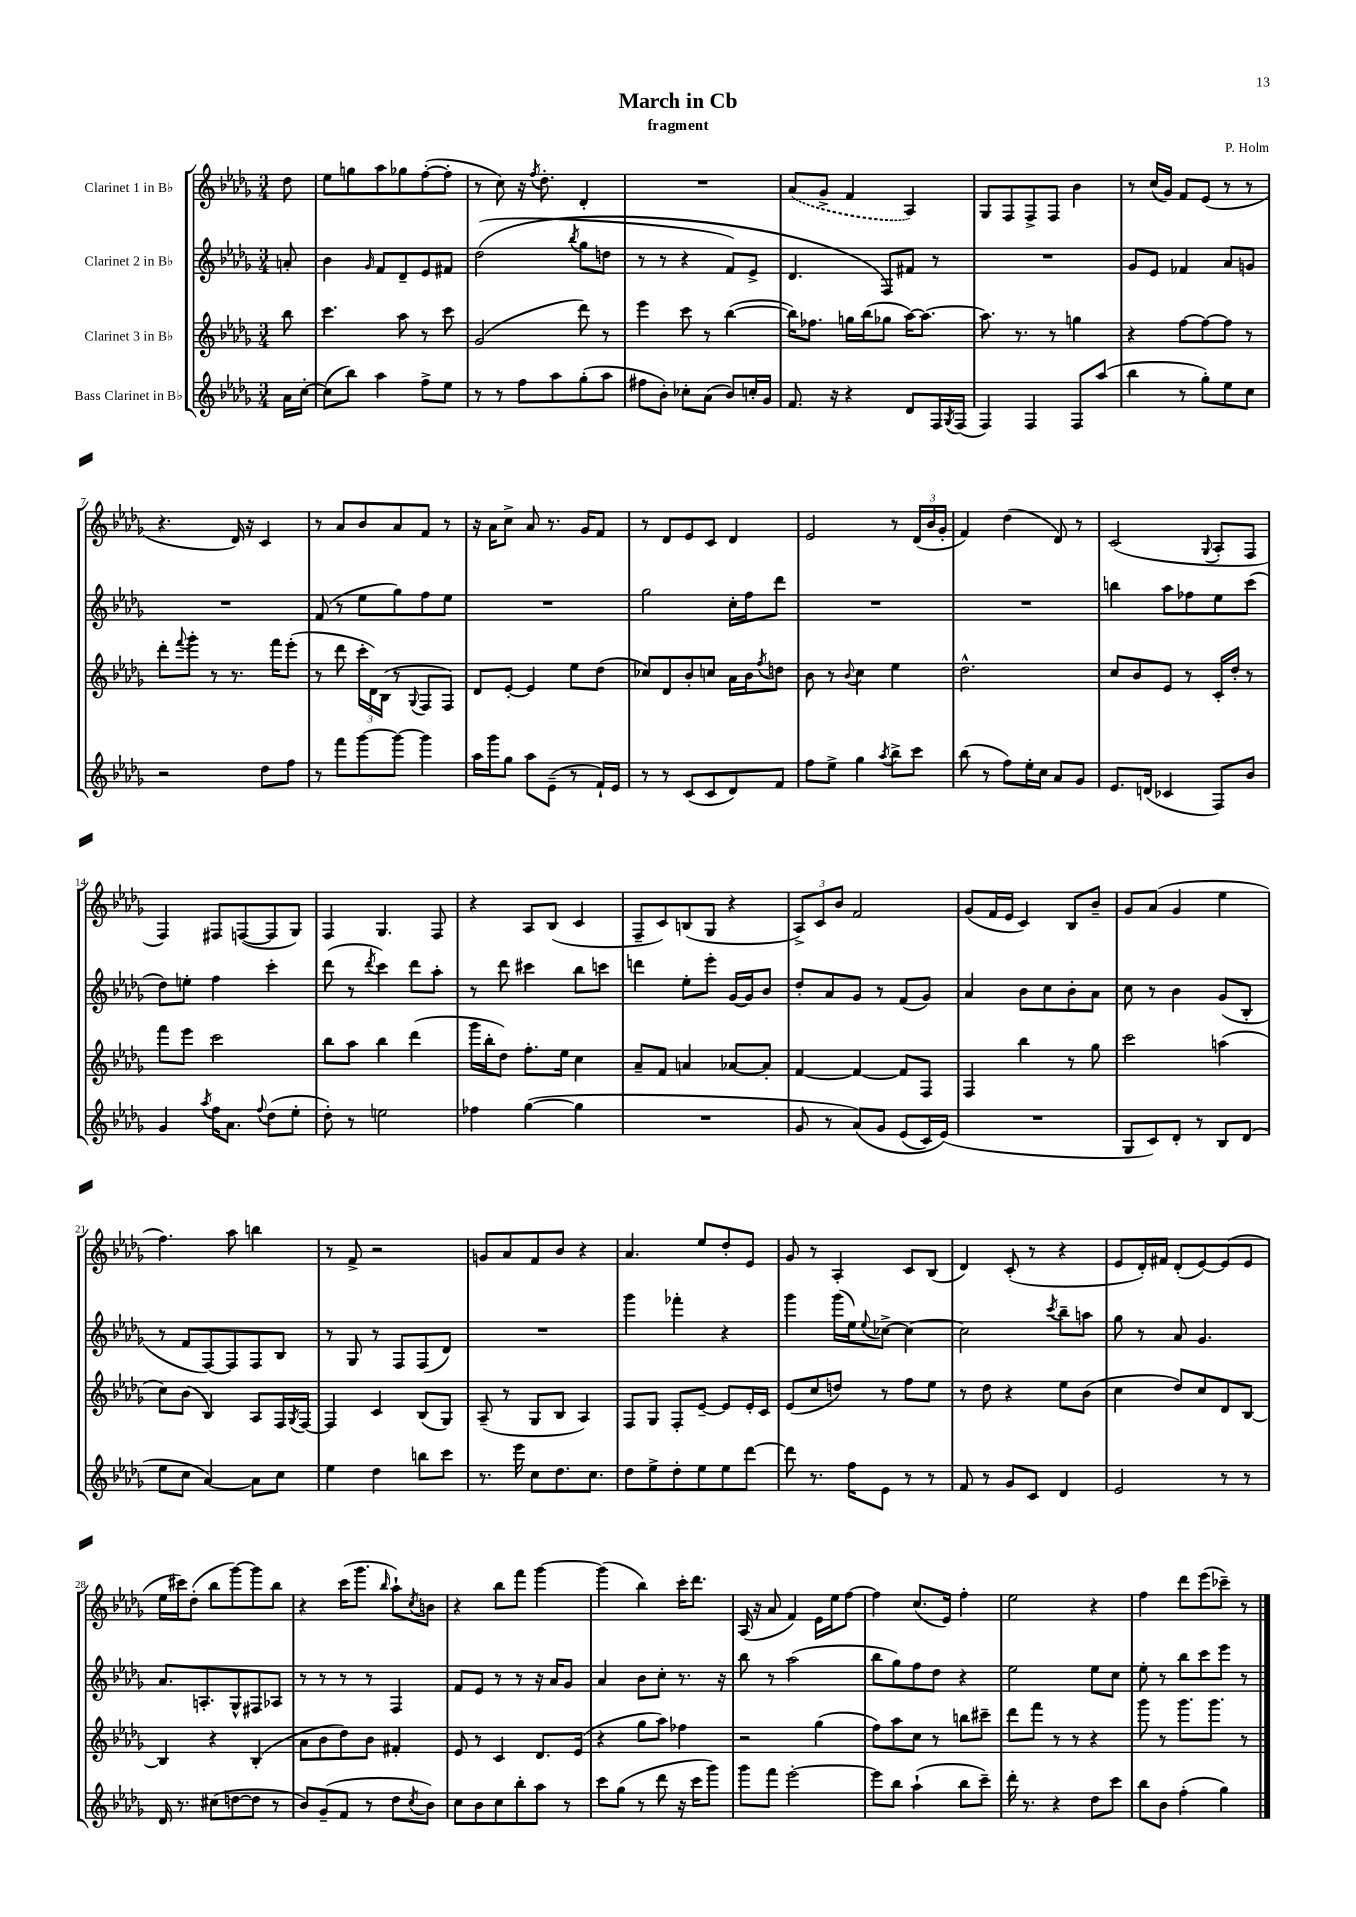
\header { title = "March in Cb" composer = "P. Holm" subtitle = "fragment" }
<<
\new StaffGroup <<
\new Staff = "s0" \with { instrumentName = "Clarinet 1 in Bb" } {
    \clef treble \key des \major \numericTimeSignature \time 3/4 \partial 8
    des''8 |
    ees''8 g''8 aes''8 ges''8 f''8~-.( f''8-. |
    r8 c''8) r16 \acciaccatura { f''8 } des''8.-. des'4-. |
    R2. |
    \once \slurDashed aes'8( ges'8-> f'4 aes4) |
    ges8 f8 f8-> f8 bes'4 |
    r8 c''16( ges'16) f'8 ees'8( r8 r8 |
    r4. des'16) r16 c'4 |
    r8 aes'8 bes'8 aes'8 f'8 r8 |
    r16 aes'16 c''8-> aes'8 r8. ges'16 f'8 |
    r8 des'8 ees'8 c'8 des'4 |
    ees'2 r8 \tuplet 3/2 { des'16( bes'16 ges'16-. } |
    f'4) des''4( des'8) r8 |
    c'2( \appoggiatura { ges8 } aes8-. f8 |
    f4) fis8 f8~( f8 ges8) |
    f4 ges4. f8 |
    r4 aes8 bes8( c'4 |
    f8-- c'8) b8( ges8 r4 |
    \tuplet 3/2 { aes8->) c'8 bes'8 } f'2 |
    ges'8( f'16 ees'16 c'4) bes8 bes'8-- |
    ges'8 aes'8( ges'4 ees''4 |
    f''4.) aes''8 b''4 |
    r8 f'8-> r2 |
    g'8 aes'8 f'8 bes'8 r4 |
    aes'4. ees''8 des''8-. ees'8 |
    ges'8 r8 aes4-. c'8 bes8( |
    des'4) c'8-.( r8 r4 |
    ees'8 des'16-.) fis'16 des'8-.( ees'8~) ees'8( ees'8 |
    ees''16 cis'''16) des''8-.( bes''8 ges'''8~) ges'''8 bes''8 |
    r4 c'''16( ges'''8. \grace { bes''16 } aes''8-!) \acciaccatura { c''8 } b'8 |
    r4 bes''8 f'''8 ges'''4~ |
    ges'''4( bes''4) c'''16-. des'''8. |
    aes16( r16 aes'8 f'4) ees'16 ees''16 f''8~ |
    f''4 c''8.( ees'16) f''4-. |
    ees''2 r4 |
    f''4 des'''8 ees'''8( ces'''8--) r8 \bar "|." |
}
\new Staff = "s1" \with { instrumentName = "Clarinet 2 in Bb" } {
    \clef treble \key des \major \numericTimeSignature \time 3/4 \partial 8
    a'8-. |
    bes'4 \grace { ges'16 } f'8 des'8-- ees'8 fis'8 |
    des''2(\( \acciaccatura { bes''8 } ges''8 d''8 |
    r8 r8 r4 f'8) ees'8-> |
    des'4. f8\) fis'8 r8 |
    R2. |
    ges'8 ees'8 fes'4 aes'8 g'8 |
    R2. |
    f'8( r8 ees''8 ges''8) f''8 ees''8 |
    R2. |
    ges''2 c''16-. f''16 des'''8 |
    R2. |
    R2. |
    b''4 aes''8 fes''8 ees''8 c'''8( |
    des''8) e''8-. f''4 c'''4-. |
    des'''8( r8 \acciaccatura { des'''8 } c'''4) des'''8 aes''8-. |
    r8 des'''8 cis'''4 bes''8 c'''8 |
    d'''4 ees''8-. ees'''8-. ges'16~ ges'16 bes'8 |
    des''8-. aes'8 ges'8 r8 f'8( ges'8) |
    aes'4 bes'8 c''8 bes'8-. aes'8 |
    c''8 r8 bes'4 ges'8( bes8-. |
    r8 f'8 f8~) f8 f8 bes8 |
    r8 ges8 r8 f8 f8( des'8) |
    R2. |
    ges'''4 fes'''4-. r4 |
    ges'''4 ges'''16( ees''16) \appoggiatura { ees''8 } ces''8~-> ces''4~ |
    ces''2 \acciaccatura { c'''8 } bes''8-- a''8 |
    ges''8 r8 aes'8 ges'4. |
    aes'8. a8.-. ges8-^ fis8 aes8 |
    r8 r8 r8 r8 f4 |
    f'8 ees'8 r8 r8 r16 aes'16 ges'8 |
    aes'4 bes'8 c''8-. r8. r16 |
    bes''8 r8 aes''2( |
    bes''8 ges''8) f''8 des''8 r4 |
    ees''2 ees''8 c''8 |
    ees''8-. r8 bes''8 c'''8 ees'''8 r8 \bar "|." |
}
\new Staff = "s2" \with { instrumentName = "Clarinet 3 in Bb" } {
    \clef treble \key des \major \numericTimeSignature \time 3/4 \partial 8
    bes''8 |
    c'''4. aes''8 r8 c'''8 |
    ges'2( des'''8) r8 |
    ees'''4 c'''8 r8 bes''4~( |
    bes''16) fes''8. g''16 bes''16( ges''8 aes''16~) aes''8.~ |
    aes''8. r8. r8 g''4 |
    r4 f''8~ f''8~ f''8 r8 |
    des'''8-. \appoggiatura { f'''8 } ges'''8-. r8 r8. f'''16 ees'''8-.( |
    r8 des'''8 \tuplet 3/2 { c'''16-. des'16) bes16( } r8 \appoggiatura { ges8 } f8 f8) |
    des'8 ees'8~-. ees'4 ees''8 des''8( |
    ces''8) des'8 bes'8-. c''8 aes'16 bes'16 \acciaccatura { f''8 } d''8 |
    bes'8 r8 \appoggiatura { bes'8 } c''4 ees''4 |
    des''2.-^ |
    c''8 bes'8 ees'8 r8 c'16-. des''16-. r8 |
    f'''8 ees'''8 c'''2 |
    bes''8 aes''8 bes''4 des'''4( |
    ges'''16 bes''16-. des''8) f''8.-. ees''16 c''4 |
    aes'8-- f'8 a'4 aes'8~ aes'8-. |
    f'4~ f'4~ f'8 f8 |
    f4 bes''4 r8 ges''8 |
    c'''2 a''4( |
    c''8) bes'8( bes4) aes8 f16 \acciaccatura { ges8 } f16~ |
    f4 c'4 bes8( ges8) |
    aes8--( r8 ges8 bes8 aes4) |
    f8 ges8 f8-. ees'8~-- ees'8 ees'16-. c'16 |
    ees'8( c''8 d''8) r8 f''8 ees''8 |
    r8 des''8 r4 ees''8 bes'8( |
    c''4 des''8) c''8 des'8 bes8~ |
    bes4 r4 bes4-.( |
    aes'8 bes'8 des''8) bes'8 fis'4-. |
    ees'8 r8 c'4 des'8. ees'16( |
    r4 ges''8 aes''8) fes''4 |
    r2 ges''4( |
    f''8) aes''8 c''8 r8 b''8 cis'''8-- |
    des'''8 f'''8 r8 r8 r4 |
    ges'''8 r8 ges'''8. ges'''8. r8 \bar "|." |
}
\new Staff = "s3" \with { instrumentName = "Bass Clarinet in Bb" } {
    \clef treble \key des \major \numericTimeSignature \time 3/4 \partial 8
    aes'16 c''16~-. |
    c''8( bes''8) aes''4 f''8-> ees''8 |
    r8 r8 f''8 aes''8 ges''8-.( aes''8 |
    fis''8 bes'8-.) ces''8-. aes'8( bes'8) c''16-. ges'16 |
    f'8. r16 r4 des'8 f16 \acciaccatura { ges8 } f16( |
    f4) f4 f8 aes''8( |
    bes''4 r8 ges''8-.) ees''8 c''8 |
    r2 des''8 f''8 |
    r8 f'''8 ges'''8~ ges'''8~ ges'''4 |
    aes''16 ges'''16 ges''8 aes''8 ees'8--( r8 f'16-!) ees'16 |
    r8 r8 c'8( c'8 des'8) f'8 |
    f''8 ees''8-> ges''4 \acciaccatura { aes''8 } bes''8-> c'''8 |
    bes''8( r8 f''8) ees''16-. c''16 aes'8 ges'8 |
    ees'8. d'16( ces'4 f8) bes'8 |
    ges'4 \acciaccatura { aes''8 } f''16 aes'8. \appoggiatura { f''8 } des''8( ees''8-. |
    des''8-.) r8 e''2 |
    fes''4 ges''4~( ges''4 |
    R2. |
    ges'8 r8 aes'8)\( ges'8 ees'8( c'16) ees'16(\) |
    R2. |
    ges8 c'8) des'8-. r8 bes8 des'8( |
    ees''8 c''8 aes'4~) aes'8 c''8 |
    ees''4 des''4 b''8 c'''8 |
    r8. ees'''16 c''8 des''8. c''8. |
    des''8 ees''8-> des''8-. ees''8 ees''8 des'''8~ |
    des'''8 r8. f''16 ees'8 r8 r8 |
    f'8 r8 ges'8 c'8 des'4 |
    ees'2 r8 r8 |
    des'16 r8. cis''8( d''8~ d''8 r8 |
    bes'8) ges'8--( f'8 r8 des''8 \acciaccatura { c''8 } bes'8) |
    c''8 bes'8 c''8 bes''8-. aes''8 r8 |
    c'''8 ges''8( r8 des'''8 r16 c'''16 ges'''8) |
    ges'''8 f'''8 ees'''2~-. |
    ees'''8 bes''8 aes''4-!( bes''8 c'''8--) |
    des'''16-. r8. r4 des''8 c'''8 |
    bes''8 bes'8 f''4-.( ges''4) \bar "|." |
}
>>
>>
